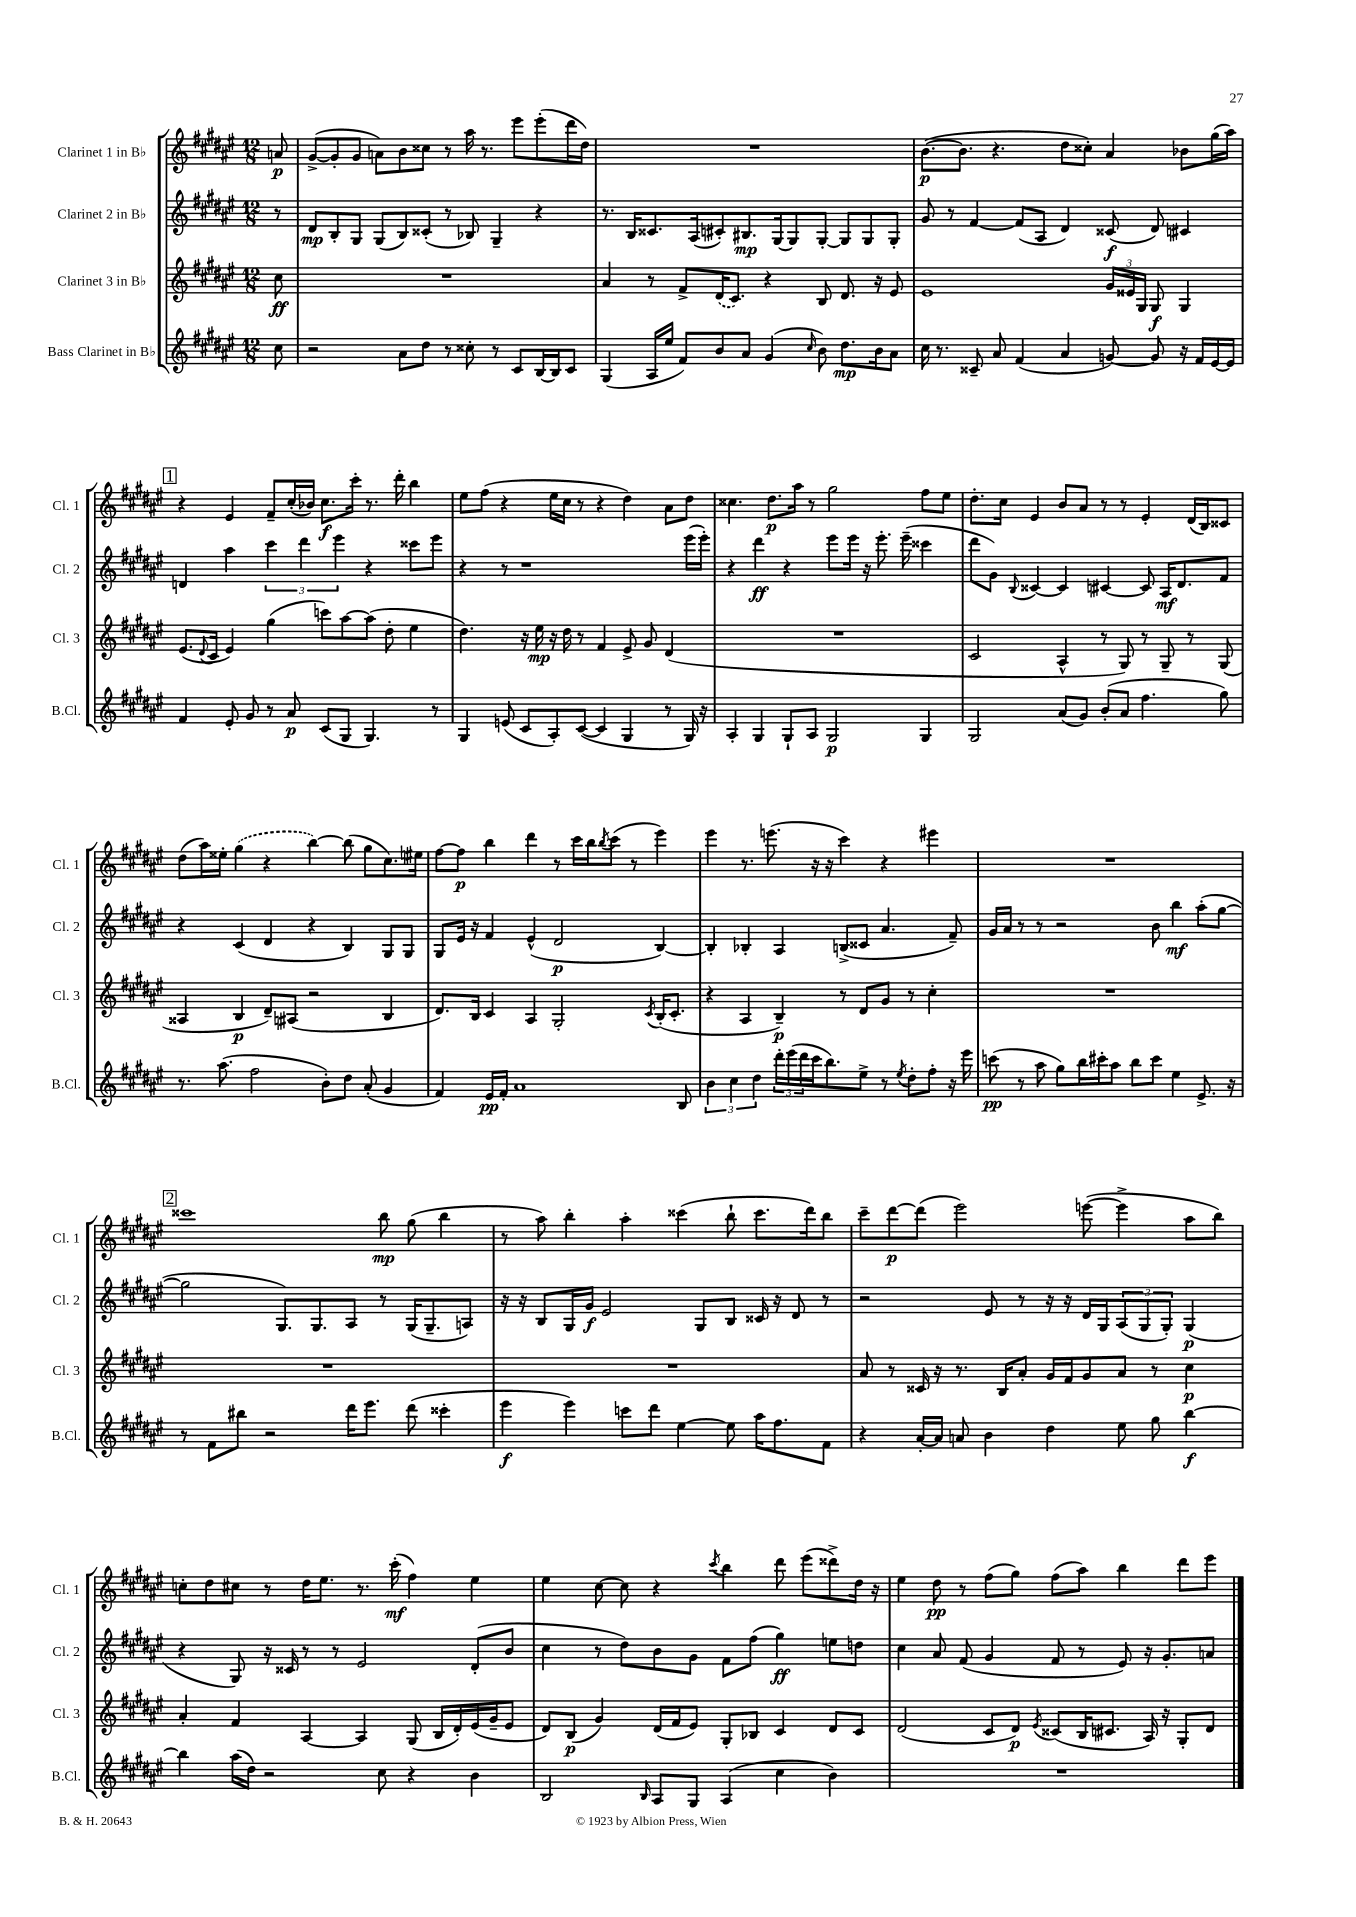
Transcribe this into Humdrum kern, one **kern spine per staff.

**kern	**kern	**kern	**kern
*staff4	*staff3	*staff2	*staff1
*clefG2	*clefG2	*clefG2	*clefG2
*k[f#c#g#d#a#e#]	*k[f#c#g#d#a#e#]	*k[f#c#g#d#a#e#]	*k[f#c#g#d#a#e#]
*M12/8	*M12/8	*M12/8	*M12/8
8cc#\	8cc#\	8r	8a/
=	=	=	=
2r	1.r	8d#/L	([8g#^/L
.	.	8B'/	8g#'/]
.	.	8G#/J	8g#/J
.	.	(8G#/L	8a\L)
8a#\L	.	8B/)	8b\
8dd#\J	.	(8c##'/J	8cc##\J
8r	.	8r	8r
8cc##'\	.	8B-/)	16aa#\
.	.	.	8.r
8r	.	4G#~/	.
8c#/L	.	.	8eee#\L
[16B/L	.	4r	(8eee#'\
16B/]J	.	.	.
8c#/J	.	.	16ddd#\L
.	.	.	16dd#\JJ)
=	=	=	=
(4G#/	4a#/	8.r	1.r
.	.	16B/LK	.
16A#/LL	8r	8.c##/	.
16ee#/JJ	.	.	.
8f#/L)	8f#^/L	.	.
.	.	(16A#/k	.
8b/	(16d#/K	8c#'/)	.
.	8.c#/J)	.	.
8a#/J	.	8.B#/	.
(4g#/	4r	.	.
.	.	[16G#/k	.
.	.	8G#/]	.
16qqcc#/	.	.	.
8b\)	8B/	[8G#'/J	.
8.dd#\L	8.d#/	8G#/]L	.
.	.	8G#/	.
16b\k	16r	.	.
8a#\J	8e#/	8G#'/J	.
=	=	=	=
16cc#\	1e#	8g#/	([8.b\L
8.r	.	.	.
.	.	8r	.
.	.	.	8.b\]J
8c##~/	.	[4f#/	.
8a#/	.	.	4.r
(4f#/	.	(8f#/]L	.
.	.	8A#/J	.
4a#/	.	4d#/)	8dd#\L
.	.	.	8cc##'\J)
[8g/)	24g#/LL	(8c##/	4a#/
.	24e##/	.	.
.	24G#/JJ	.	.
8g/]	8G#/	8d#/)	.
16r	4G#/	4c#/	8b-\L
16f#/LL	.	.	.
[16e#/	.	.	(16gg#\L
16e#/]JJ	.	.	16aa#\JJ)
=	=	=	=
4f#/	(8.e#/L	4d/	4r
.	8qqd#/	.	.
.	16c#/Jk	.	.
8e#'/	4e#/)	4aa#\	4e#/
8g#/	.	.	.
8r	(4gg#\	6ccc#\	8f#~/L
8a#/	.	.	(16cc#'/L
.	.	6ddd#\	.
.	.	.	16b-/JJ)
(8c#/L	8ccc\L)	.	8.cc#\L
.	.	6eee#\	.
8G#/J	[8aa#\	.	.
.	.	.	16ccc#'\Jk
4.G#/)	(8aa#\]J	4r	8.r
.	8dd#'\	.	.
.	.	.	16ddd#'\
.	4ee#\	8ccc##\L	4bb\
8r	.	8eee#\J	.
=	=	=	=
4G#/	4.dd#\)	4r	8ee#\L
.	.	.	(8ff#\J
(8e/	.	8r	4r
8c#/L	16r	1r	.
.	16ee#\	.	.
8A#'/)	16r	.	16ee#\LL
.	16dd#\	.	16cc#\JJ
([8c#/J	8r	.	8r
4c#/]	4f#/	.	4r
4G#/	8e#^/	.	4dd#\)
.	8g#/	.	.
8r	(4d#/	.	8a#\L
16G#/)	.	(16eee#\LL	8dd#\J
16r	.	16eee#'\JJ)	.
=	=	=	=
4A#'/	1.r	4r	4.cc##\
4G#/	.	4ddd#\	.
.	.	.	8.dd#\L
8G#`/L	.	4r	.
.	.	.	16aa#\Jk
8A#/J	.	.	8r
2G#/	.	8eee#\L	2gg#\
.	.	16eee#\Jk	.
.	.	16r	.
.	.	8.eee#'\	.
.	.	(16eee#~\	.
4G#/	.	4ccc##\	8ff#\L
.	.	.	8ee#\J
=	=	=	=
2G#/	2c#/	8ddd#\L	8.dd#'\L
.	.	8g#\J)	.
.	.	.	16cc#\Jk
.	.	8qqB/	.
.	.	[4c##/	4e#/
(8a#/L	4A#^^/	4c##/]	8b/L
8g#/J)	.	.	8a#/J
(8b'/L	8r	[4c#/	8r
8a#/J	8G#/)	.	8r
4.ff#\	8r	8c#/]	4e#'/
.	8G#~/	16A#/LK	.
.	.	8.d#/	.
.	8r	.	(16d#/LL
.	.	.	16B/J)
8gg#\)	(8G#/	8f#/J	8c##/J
=	=	=	=
8.r	4A##/	4r	(8dd#\L
.	.	.	16aa#\L)
(8.aa#\	.	.	16ee##'\JJ
.	4B/	(4c#/	(4gg#\
2ff#\	.	.	.
.	8d#~/L)	4d#/	4r
.	(8A#/J	.	.
.	2r	4r	[4bb\)
8b'\L)	.	.	.
8dd#\J	.	4B/)	(8bb\]
(8a#'/	.	.	8gg#\L
4g#/	4B/	8G#/L	8.cc#\)
.	.	8G#/J	.
.	.	.	16ee#\Jk
=	=	=	=
4f#/)	8.d#/L)	8G#/L	[8ff#\L
.	.	16e#/Jk	8ff#\]J
.	16B/Jk	16r	.
16e#/LL	4c#/	4f#/	4bb\
16f#'/JJ	.	.	.
1a#	.	.	.
.	4A#/	(4e#^^/	4ddd#\
.	2G#'/	2d#/	8r
.	.	.	16ccc#\LL
.	.	.	16bb\J
.	.	.	8qbb/
.	.	.	(8ccc#\J
.	.	.	8r
.	8qc#/	.	.
.	(16B'/LK	[4B/)	4eee#\)
.	8.c#'/J	.	.
8B/	.	.	.
=	=	=	=
6b\	4r	4B'/]	4eee#\
6cc#\	.	.	.
.	4A#/	4B-'/	8.r
6dd#\	.	.	.
.	.	.	(8.eee\
24ddd#'\LL	4B~/)	4A#/	.
(24eee#\	.	.	.
24ddd#\	.	.	.
16ccc#\J	.	.	16r
8.bb\)	.	.	16r
.	8r	(8B^/L	4ccc#\)
8ee#^\J	8d#/L	8c##/J	.
8r	8g#/J	4.a#/	4r
8qee#/	.	.	.
8dd#'\L	8r	.	.
8ff#'\J	4cc#'\	.	4eee#\
16r	.	8f#~/)	.
16eee#\	.	.	.
=	=	=	=
(8ccc\	1.r	16g#/LL	1.r
.	.	16a#/JJ	.
8r	.	8r	.
8aa#\	.	8r	.
8gg#\L)	.	2r	.
16bb\L	.	.	.
16ccc#'\J	.	.	.
8aa#\J	.	.	.
8bb\L	.	.	.
8ccc#\J	.	8b\	.
4ee#\	.	4bb\	.
8.e#^/	.	(8aa#'\L	.
.	.	[8gg#\J	.
16r	.	.	.
=	=	=	=
8r	1.r	2gg#\]	1ccc##
8f#\L	.	.	.
8bb#\J	.	.	.
2r	.	.	.
.	.	8.G#/L)	.
.	.	8.G#/	.
16ddd#\LK	.	8A#/J	.
8.eee#\J	.	.	.
.	.	8r	8bb\
(8ddd#\	.	(16G#/LK	(8gg#\
.	.	8.G#~/	.
4ccc##'\	.	.	4bb\
.	.	8A/J)	.
=	=	=	=
4eee#\	1.r	16r	8r
.	.	16r	.
.	.	8B/L	8aa#\)
4eee#\)	.	16G#/L	4bb'\
.	.	16g#/JJ	.
.	.	2e#/	.
8ccc\L	.	.	4aa#'\
8ddd#\J	.	.	.
[4ee#\	.	.	(4ccc##\
.	.	8G#/L	.
8ee#\]	.	8B/J	8bb`\
16aa#\LK	.	16c##/	8.ccc##\L
8.ff#\	.	16r	.
.	.	8d#/	.
.	.	.	16ddd#\k)
8f#\J	.	8r	8bb\J
=	=	=	=
4r	8a#/	2r	8ccc#~\L
.	8r	.	[8ddd#\
[16a#'/LL	16c##/	.	(8ddd#\]J
16a#/]JJ	16r	.	.
8a/	8.r	.	2eee#\)
4b\	.	8e#/	.
.	16B/LK	.	.
.	8a#'/J	8r	.
4dd#\	16g#/LL	16r	.
.	16f#/J	16r	.
.	8g#/	16d#/LL	([8eee\
.	.	16G#/J	.
8ee#\	8a#/J	(12A#/	4eee^\]
.	.	12G#/	.
8gg#\	8r	.	.
.	.	12G#'/J)	.
[4bb\	4cc#\	(4G#/	8aa#\L
.	.	.	8bb\J)
=	=	=	=
4bb\]	4a#'/	4r	8cc'\L
.	.	.	8dd#\
(16aa#\LL	4f#/	8G#/)	8cc#\J
16dd#\JJ)	.	.	.
2r	.	16r	8r
.	.	16c##/	.
.	[4A#/	8r	16dd#\LK
.	.	.	8.ee#\J
.	.	8r	.
.	4A#/]	2e#/	8.r
8cc#\	.	.	.
.	.	.	(16ccc#'\
4r	(8G#/	.	4ff#\)
.	16B/LL	.	.
.	16d#'/)	.	.
4b\	(16e#/	(8d#'/L	4ee#\
.	16g#~/J	.	.
.	8e#/J	8b/J	.
=	=	=	=
2B/	8d#/L)	4cc#\	4ee#\
.	(8B/J	.	.
.	4g#/)	8r	[8cc#\
.	.	8dd#\L)	8cc#\]
16qqB/	.	.	.
8A#/L	(16d#/LL	8b\	4r
.	16f#/J	.	.
8G#/J	8e#/J)	8g#\J	.
.	.	.	8qccc#/
(4A#/	8G#'/L	8f#\L	4bb\
.	8B-/J	(8ff#\J	.
4cc#\	4c#/	4gg#\)	8ddd#\
.	.	.	(8eee#\L
4b\)	8d#/L	8ee\L	8ddd##^\)
.	8c#/J	8dd\J	16dd#\Jk
.	.	.	16r
=	=	=	=
1.r	(2d#/	4cc#\	4ee#\
.	.	8a#/	8dd#\
.	.	(8f#/	8r
.	8c#/L	4g#/	(8ff#\L
.	8d#/J)	.	8gg#\J)
.	8qe#/	.	.
.	(8c##/L	8f#/	(8ff#\L
.	16B/K	8r	8aa#\J)
.	8.c#/J	.	.
.	.	8e#/)	4bb\
.	16A#/)	16r	.
.	16r	8.g#'/L	.
.	8G#'/L	.	8ddd#\L
.	8d#/J	8a/J	8eee#\J
==	==	==	==
*-	*-	*-	*-
